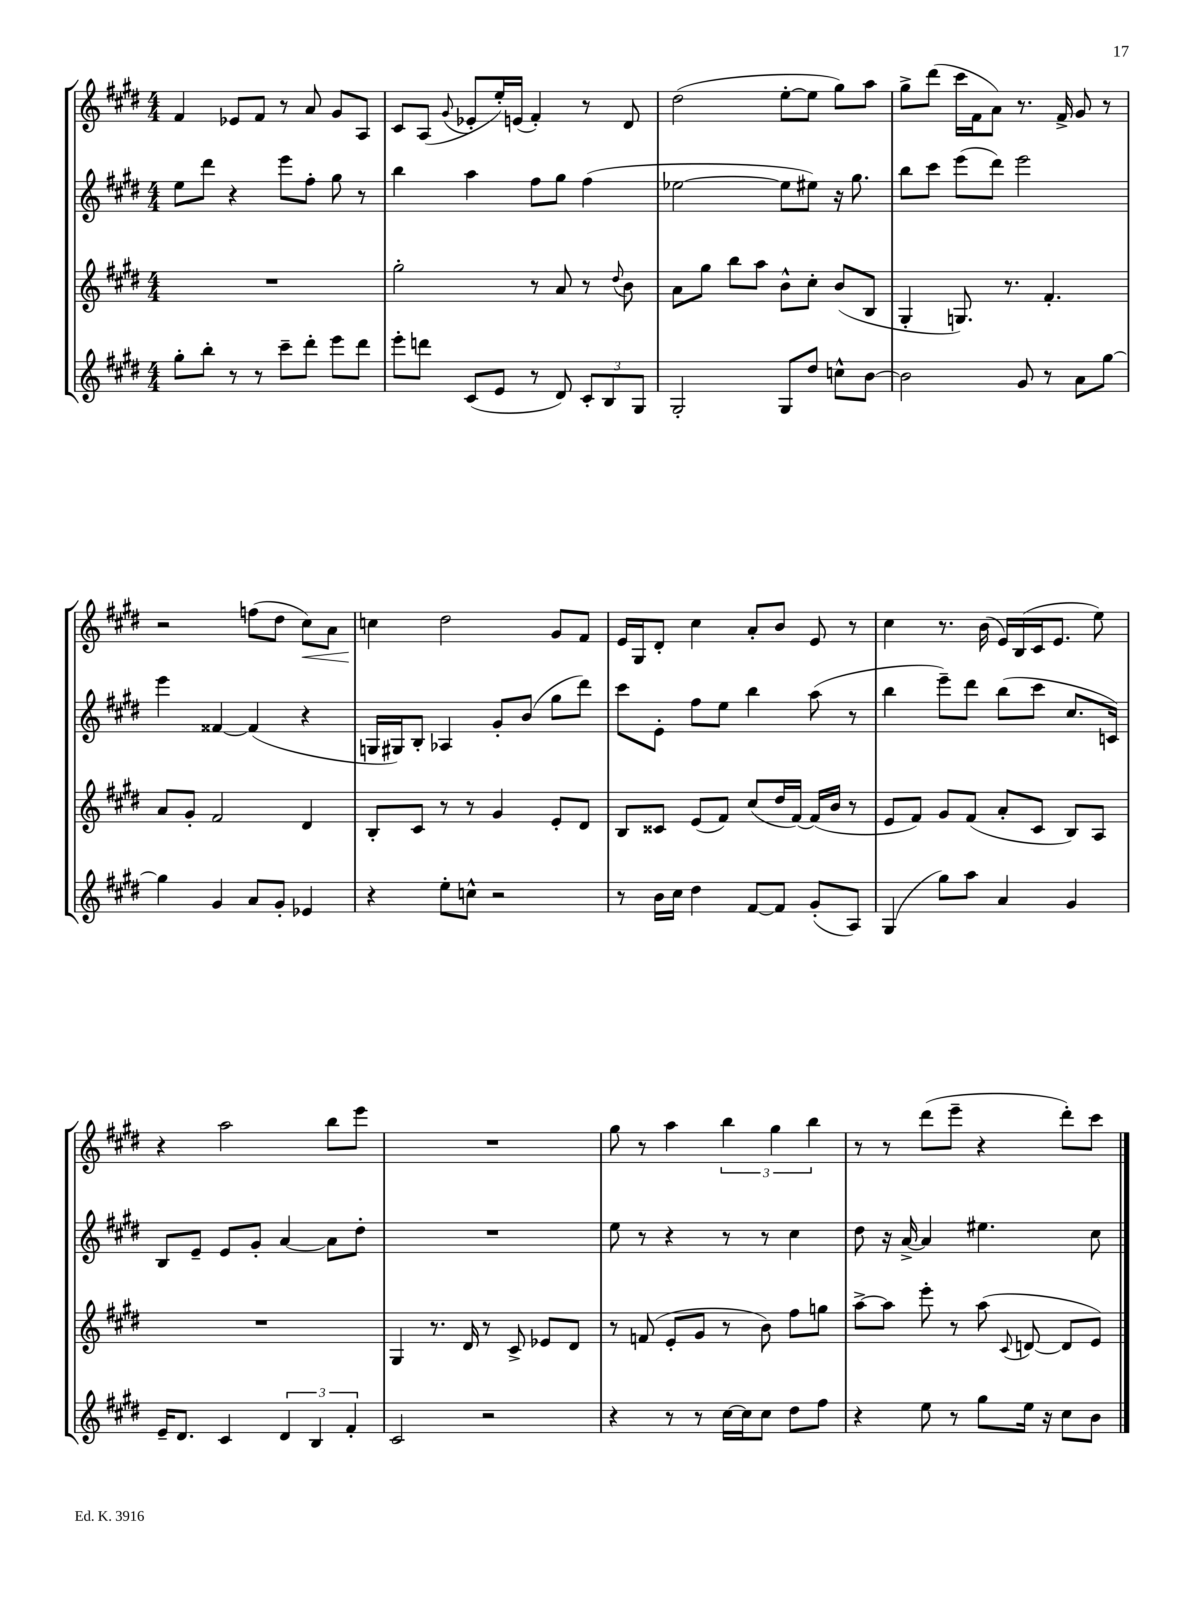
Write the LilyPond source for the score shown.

<<
\new StaffGroup <<
\new Staff = "s0" {
    \clef treble \key e \major \numericTimeSignature \time 4/4
    \autoBeamOff fis'4 ees'8[ fis'8] r8 a'8 gis'8[ a8] |
    cis'8[ a8]( \appoggiatura { gis'8 } ees'8[-. e''16-.) e'16]( fis'4-.) r8 dis'8 |
    dis''2( e''8[~-. e''8] gis''8[) a''8] |
    gis''8[-> dis'''8]( cis'''16[ fis'16 a'8]) r8. fis'16-> gis'8 r8 |
    r2 f''8[( dis''8] cis''8[\<) a'8] |
    c''4\! dis''2 gis'8[ fis'8] |
    e'16[ gis16 dis'8]-. cis''4 a'8[-. b'8] e'8 r8 |
    cis''4 r8. b'16( e'16[) b16( cis'16 e'8.] e''8) |
    r4 a''2 b''8[ e'''8] |
    R1 |
    gis''8 r8 a''4 \tuplet 3/2 { b''4 gis''4 b''4 } |
    r8 r8 dis'''8[( e'''8]-- r4 dis'''8[-.) cis'''8] \bar "|." |
}
\new Staff = "s1" {
    \clef treble \key e \major \numericTimeSignature \time 4/4
    \autoBeamOff e''8[ dis'''8] r4 e'''8[ fis''8]-. gis''8 r8 |
    b''4 a''4 fis''8[ gis''8] fis''4( |
    ees''2~ ees''8[ eis''8]) r16 gis''8. |
    b''8[ cis'''8] e'''8[( dis'''8]) e'''2 |
    e'''4 fisis'4~ fisis'4( r4 |
    g16[ gis16) b8]-. aes4 gis'8[-. b'8]( gis''8[ dis'''8]) |
    cis'''8[ e'8]-. fis''8[ e''8] b''4 a''8( r8 |
    b''4 e'''8[--) dis'''8] b''8[( cis'''8] cis''8.[ c'16]) |
    b8[ e'8]-- e'8[ gis'8]-. a'4~ a'8[ dis''8]-. |
    R1 |
    e''8 r8 r4 r8 r8 cis''4 |
    dis''8 r16 a'16~-> a'4 eis''4. cis''8 \bar "|." |
}
\new Staff = "s2" {
    \clef treble \key e \major \numericTimeSignature \time 4/4
    \autoBeamOff R1 |
    gis''2-. r8 a'8 r8 \appoggiatura { dis''8 } b'8 |
    a'8[ gis''8] b''8[ a''8] b'8[-^ cis''8]-. b'8[( b8] |
    gis4-. g8.) r8. fis'4.-. |
    a'8[ gis'8]-. fis'2 dis'4 |
    b8[-. cis'8] r8 r8 gis'4 e'8[-. dis'8] |
    b8[ cisis'8] e'8[( fis'8]) cis''8[( dis''16 fis'16]~) fis'16[( b'16] r8 |
    e'8[ fis'8]) gis'8[ fis'8]( a'8[-. cis'8] b8[) a8] |
    R1 |
    gis4 r8. dis'16 r8 cis'8-> ees'8[ dis'8] |
    r8 f'8( e'8[-. gis'8] r8 b'8) fis''8[ g''8] |
    a''8[~-> a''8] e'''8-. r8 a''8( \appoggiatura { cis'8 } d'8~ d'8[ e'8]) \bar "|." |
}
\new Staff = "s3" {
    \clef treble \key e \major \numericTimeSignature \time 4/4
    \autoBeamOff gis''8[-. b''8]-. r8 r8 cis'''8[-- dis'''8]-. e'''8[ dis'''8] |
    e'''8[-. d'''8] cis'8[( e'8] r8 dis'8) \tuplet 3/2 { cis'8[-. b8 gis8] } |
    gis2-. gis8[ dis''8] c''8[-^ b'8]~ |
    b'2 gis'8 r8 a'8[ gis''8]~ |
    gis''4 gis'4 a'8[ gis'8]-. ees'4 |
    r4 e''8[-. c''8]-^ r2 |
    r8 b'16[ cis''16] dis''4 fis'8[~ fis'8] gis'8[-.( a8]) |
    gis4( gis''8[) a''8] a'4 gis'4 |
    e'16[-- dis'8.] cis'4 \tuplet 3/2 { dis'4 b4 fis'4-. } |
    cis'2 r2 |
    r4 r8 r8 cis''16[~ cis''16 cis''8] dis''8[ fis''8] |
    r4 e''8 r8 gis''8[ e''16] r16 cis''8[ b'8] \bar "|." |
}
>>
>>
\layout { \context { \Score \remove "Bar_number_engraver" } }
